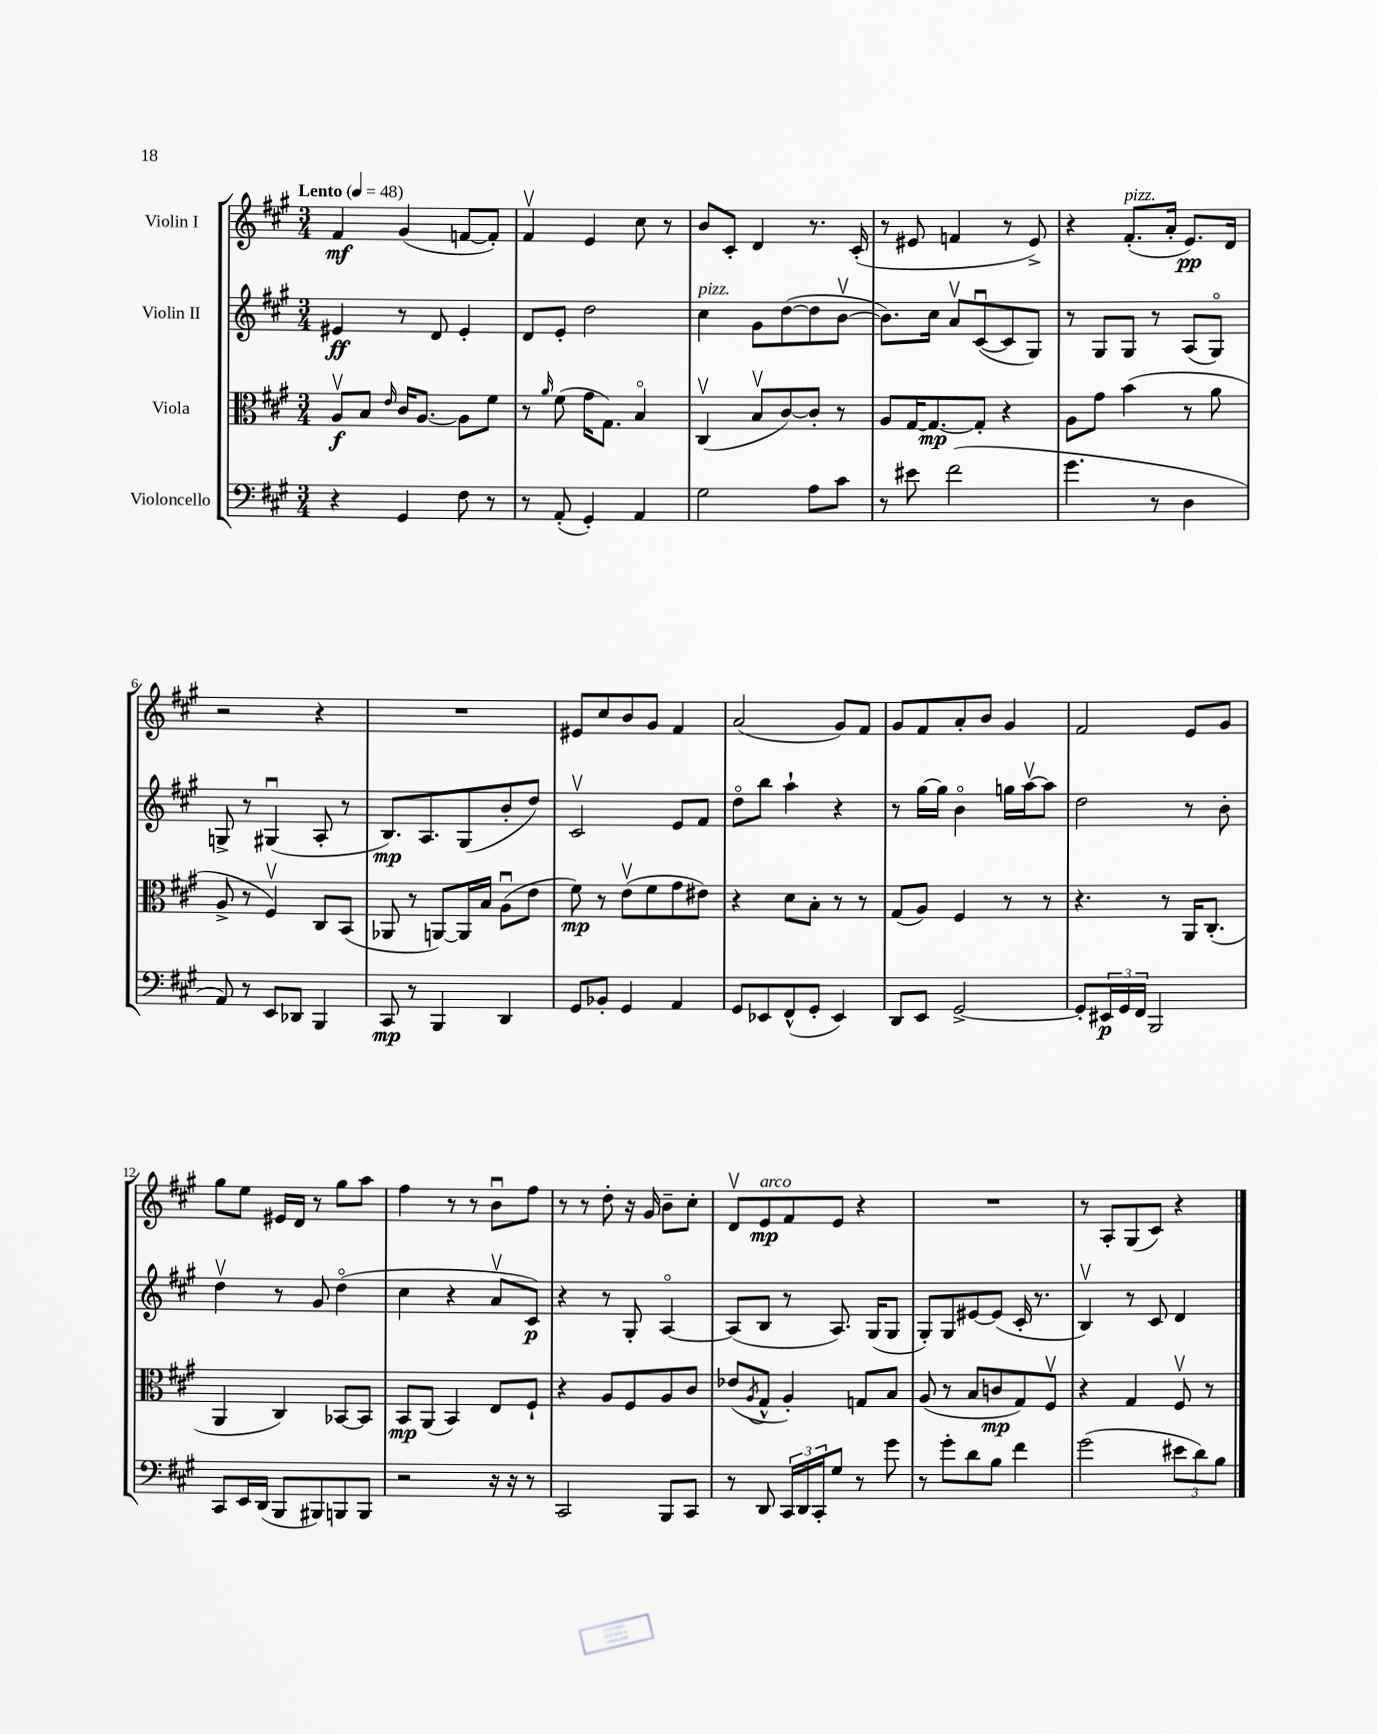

**kern	**kern	**kern	**kern
*staff4	*staff3	*staff2	*staff1
*clefF4	*clefC3	*clefG2	*clefG2
*k[f#c#g#]	*k[f#c#g#]	*k[f#c#g#]	*k[f#c#g#]
*M3/4	*M3/4	*M3/4	*M3/4
*MM48	*MM48	*MM48	*MM48
4r	8Av	4e#	4f#
.	8B	.	.
.	16qqe	.	.
4GG#	16c#	8r	(4g#
.	[8.A	.	.
.	.	8d	.
8F#	8A]	4e#'	[8f
8r	8f#	.	8f'])
=	=	=	=
8r	8r	8d	4f#v
.	16qqa	.	.
(8AA'	(8f#	8e'	.
4GG#')	16g#	2dd	4e
.	8.G#)	.	.
4AA	4Bo	.	8cc#
.	.	.	8r
=	=	=	=
2G#	(4C#v	4cc#	8b
.	.	.	8c#'
.	8Bv	8g#	4d
.	[8c#)	([8dd	.
8A	8c#']	8dd]	8.r
8c#	8r	[8bv	.
.	.	.	(16c#'
=	=	=	=
8r	8A	8.b])	8r
8e#	[16G#	.	8e#
.	8.G#_	16cc#	.
(2f#	.	8av	4f
.	8G#']	([8c#u	.
.	4r	8c#]	8r
.	.	8G#)	8e#^)
=	=	=	=
4.g#	8A	8r	4r
.	8g#	8G#	.
.	(4b	8G#	(8.f#'
8r	.	8r	.
.	.	.	16a'
4D	8r	(8A	8.e)
.	8a	8G#o)	.
.	.	.	16d
=	=	=	=
8AA)	8A^	8G^	2r
8r	8r	8r	.
8EE	4F#v)	(4G#u	.
8DD-	.	.	.
4BBB	8C#	8A'	4r
.	(8BB	8r	.
=	=	=	=
8CC#	8AA-	8.B)	2.r
8r	8r	.	.
.	.	8.A	.
4BBB	[8AA)	.	.
.	16AA]	(8G#	.
.	16B	.	.
4DD	(8Au	8b'	.
.	8e	8dd)	.
=	=	=	=
8GG#	8f#)	2c#v	8e#
8BB-'	8r	.	8cc#
4GG#	(8ev	.	8b
.	8f#	.	8g#
4AA	8g#	8e	4f#
.	8e#)	8f#	.
=	=	=	=
8GG#	4r	8ddo	(2a
8EE-	.	8bb	.
(8FF#^^	8d	4aa`	.
8GG#'	8B'	.	.
4EE-)	8r	4r	8g#)
.	8r	.	8f#
=	=	=	=
8DD	(8G#	8r	8g#
8EE	8A)	[16gg#	8f#
.	.	16gg#]	.
[2GG#^	4F#	4bo	8a'
.	.	.	8b
.	8r	16gg	4g#
.	.	[16aav	.
.	8r	8aa]	.
=	=	=	=
8GG#']	4.r	2dd	2f#
24EE#	.	.	.
24GG#	.	.	.
24FF#	.	.	.
2BBB	.	.	.
.	8r	.	.
.	16AA	8r	8e
.	(8.C#'	.	.
.	.	8b'	8g#
=	=	=	=
8CC#	4AA	4ddv	8gg#
16EE	.	.	8ee
(16DD	.	.	.
8BBB	4C#)	8r	16e#
.	.	.	16d
8BBB#)	.	8g#	8r
8BBB	[8BB-	(4ddo	8gg#
8BBB	8BB-]	.	8aa
=	=	=	=
2r	8BB	4cc#	4ff#
.	(8AA	.	.
.	4BB)	4r	8r
.	.	.	8r
16r	8E	8av	8bu
16r	.	.	.
8r	8F#`	8c#)	8ff#
=	=	=	=
2CC#	4r	4r	8r
.	.	.	8r
.	8A	8r	8dd'
.	8F#	8G#'	16r
.	.	.	16g#
8BBB	8A	[4Ao	8b~
8CC#	8c#	.	8cc#'
=	=	=	=
8r	(8e-	(8A]	8dv
.	8qA	.	.
8DD	8G#^^	8B	8e
24CC#	4A')	8r	8f#
24DD	.	.	.
24CC#'	.	.	.
8G#	.	8.A)	8e
8r	8G	.	4r
.	.	(16G#	.
8g#	8B	8G#	.
=	=	=	=
8r	(8A	8G#')	2.r
8g#'	8r	8G#	.
8d	8B	[8e#	.
8B	8c	(8e#]	.
4f#	8G#)	16c#'	.
.	.	8.r	.
.	8F#v	.	.
=	=	=	=
(2g#	4r	4Bv)	8r
.	.	.	8A'
.	4G#	8r	(8G#
.	.	8c#	8c#)
12e#	8F#v	4d	4r
12d)	.	.	.
.	8r	.	.
12B	.	.	.
==	==	==	==
*-	*-	*-	*-
